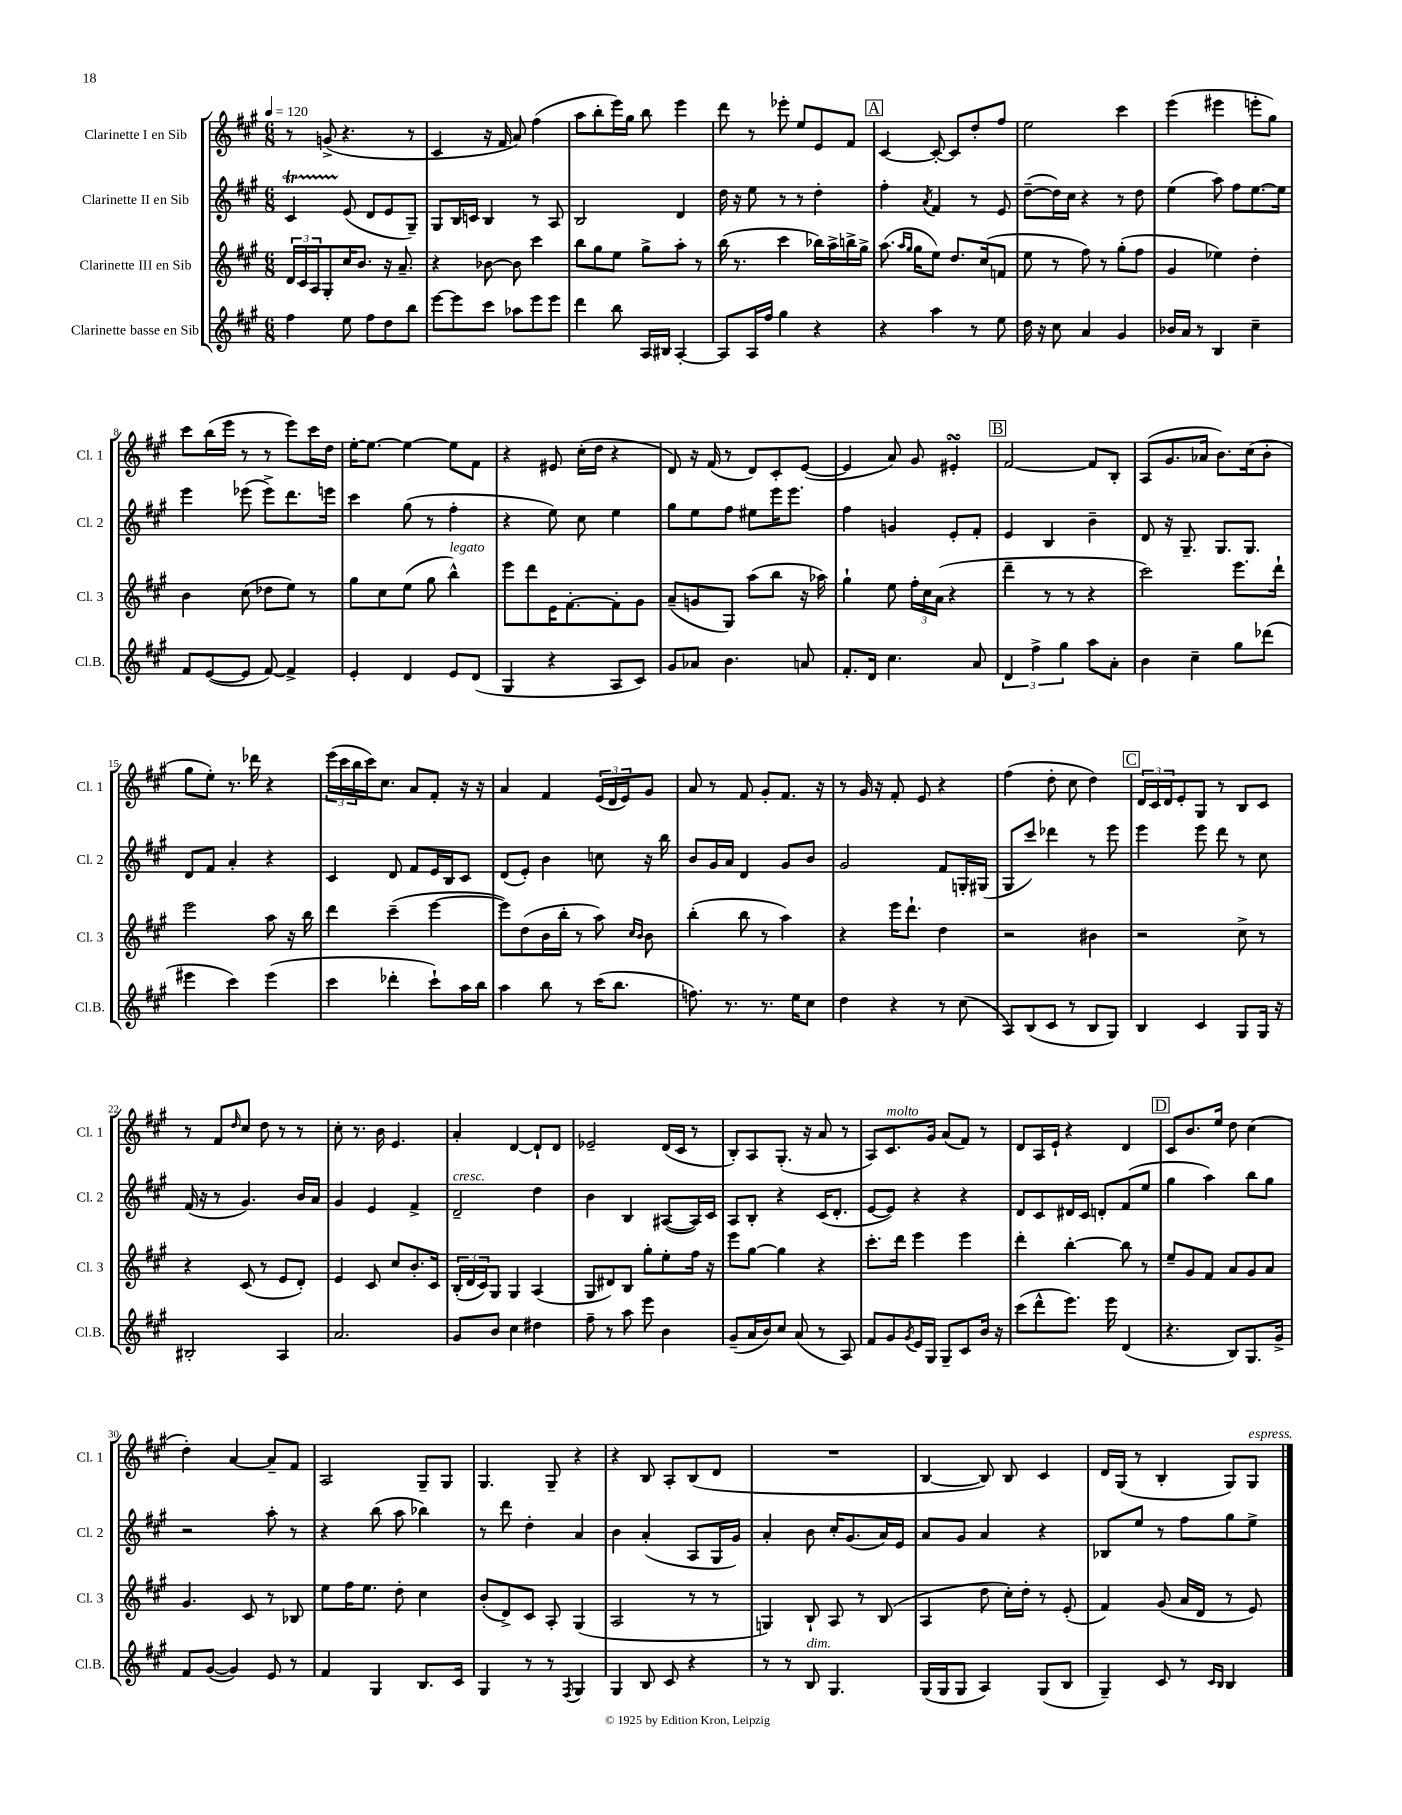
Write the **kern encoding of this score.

**kern	**kern	**kern	**kern
*staff4	*staff3	*staff2	*staff1
*clefG2	*clefG2	*clefG2	*clefG2
*k[f#c#g#]	*k[f#c#g#]	*k[f#c#g#]	*k[f#c#g#]
*M6/8	*M6/8	*M6/8	*M6/8
*MM120	*MM120	*MM120	*MM120
4ff#\	24d/LL	4c#/	8r
.	24c#/	.	.
.	24A/J	.	.
.	8G#'/	.	(8g^/
8ee\	16cc#/K	(8e/	4.r
.	8.b/J	.	.
8ff#\L	.	8d/L	.
8dd\	16r	8e/	.
.	8.a~/	.	.
8bb\J	.	8G#~/J)	8r
=	=	=	=
[8eee\L	4r	8G#/L	4c#/
8eee\]	.	16B/L	.
.	.	16c/JJ	.
8ccc#\J	[8b-\	4B/	16r
.	.	.	16f#/
8aa-\L	8b-\]	.	8a/)
8eee\	4ccc#\	8r	(4ff#\
8eee\J	.	8A/	.
=	=	=	=
4ddd\	8bb\L	2B/	8aa\L
.	8gg#\	.	8bb'\
8bb\	8ee\J	.	16eee\L)
.	.	.	16gg#\JJ
16A/LL	8gg#^\L	.	8bb\
16B#/JJ	.	.	.
[4A'/	8aa'\J	4d/	4eee\
.	8r	.	.
=	=	=	=
8A/]L	(16bb\	16dd\	8ddd\
.	8.r	16r	.
16A/L	.	8ee\	8r
16ff#/JJ	.	.	.
4gg#\	4ccc#\	8r	8eee-'\
.	.	8r	8ee/L
4r	16bb-\LL)	4dd'\	8e/
.	16aa^\	.	.
.	16bb^\	.	8f#/J
.	16gg#^\JJ	.	.
=	=	=	=
4r	(8.aa\	4ff#'\	[4c#/
.	16qqaa/LL	.	.
.	16qqgg#/JJ	.	.
.	16gg#\LK	.	.
.	.	8qa/	.
4aa\	8ee\J)	4f#/	8c#'/_
.	8.dd/L	.	8c#/]L
8r	.	8r	8dd'/
.	(16cc#/k	.	.
8ee\	8f/J	8e/	8ff#/J
=	=	=	=
16dd\	8ee\	([8dd~\L	2ee\
16r	.	.	.
8cc#\	8r	16dd\]L)	.
.	.	16cc#\JJ	.
4a/	8ff#\)	4r	.
.	8r	.	.
4g#/	(8gg#'\L	8r	4ccc#\
.	8ff#\J	8dd\	.
=	=	=	=
16b-/LL	4g#/	(4ee\	(4eee\
16a/JJ	.	.	.
8r	.	.	.
4B/	4ee-\)	8aa\)	4eee#\
.	.	8ff#\L	.
4cc#~\	4dd'\	[8.ee\	8eee'\L
.	.	.	8gg#\J)
.	.	16ee\]Jk	.
=	=	=	=
8f#/L	4b\	4eee\	8ccc#\L
([8e/	.	.	(16bb\L
.	.	.	16eee\JJ
8e/]J	(8cc#\	(8eee-\	8r
[8f#/)	8dd-\L	8eee-^\L)	8r
4f#^/]	8ee\J)	8.ddd\	8eee\L)
.	8r	.	16ccc#\L
.	.	16eee\Jk	16dd\JJ
=	=	=	=
4e'/	8gg#\L	4ccc#\	[16ee'\LK
.	.	.	8.ee\_J
.	8cc#\	.	.
4d/	(8ee\J	(8gg#\	4ee\_
.	8gg#\	8r	.
8e/L	4bb^^\)	4ff#'\	8ee\]L
(8d/J	.	.	8f#\J
=	=	=	=
4G#/	8eee\L	4r	4r
.	8ddd\	.	.
4r	16e\K	8ee\)	8e#/
.	[8.f#'\	.	.
.	.	8cc#\	(16cc#'\LL
.	.	.	16dd\JJ
8A/L	8f#'\]	4ee\	4r
8c#/J)	8g#\J	.	.
=	=	=	=
8g#/L	(8a~/L	8gg#\L	8d/)
8a-/J	8g/	8ee\	16r
.	.	.	(16f#/
4.b\	8G#/J)	8ff#\J	8r
.	(8aa\L	8ee#\L	8d/L)
.	8bb\J	16eee\K	8c#'/
.	.	8.eee\J	.
8a/	16r	.	([8e/J
.	16aa-\)	.	.
=	=	=	=
8.f#'/L	4gg#`\	4ff#\	4e/]
16d/Jk	.	.	.
4.cc#\	8ee\	4g/	8a/)
.	24ff#'\LL	.	8g#/
.	24cc#\	.	.
.	(24a\JJ	.	.
.	4r	8e'/L	4e#'/
8a/	.	8f#'/J	.
=	=	=	=
6d/	4ddd~\	4e/	[2f#/
6ff#^\	.	.	.
.	8r	4B/	.
6gg#\	.	.	.
.	8r	.	.
8aa\L	4r	4b~\	8f#/]L
8a'\J	.	.	8B'/J
=	=	=	=
4b\	2ccc#\)	8d/	(8A/L
.	.	16r	8.g#/
.	.	8.G#~/	.
4cc#~\	.	.	.
.	.	.	16a-/Jk
.	.	8.G#/L	8.b\L)
8gg#\L	8.eee\L	.	.
.	.	8.G#/J	(16cc#\k
(8ddd-\J	.	.	8b'\J
.	16ddd`\Jk	.	.
=	=	=	=
4eee#\	2eee\	8d/L	8gg#\L
.	.	8f#/J	8ee'\J)
4ccc#\)	.	4a'/	8.r
.	.	.	16ddd-\
(4eee#\	8aa\	4r	4r
.	16r	.	.
.	16bb\	.	.
=	=	=	=
4ccc#\	4ddd\	4c#/	(24eee\LL
.	.	.	24ccc#\
.	.	.	24bb\
.	.	.	16ccc#\J)
.	.	.	8.cc#\J
4ddd-'\	(4ccc#~\	8d/	.
.	.	8f#/L	8a/L
8ccc#`\L)	[4eee\	16e/L	8f#'/J
.	.	16B/J	.
16aa\L	.	8c#/J	16r
16bb\JJ	.	.	16r
=	=	=	=
4aa\	8eee\]L)	(8d/L	4a/
.	(8dd\	8e'/J)	.
8bb\	16b\L	4b\	4f#/
.	16bb'\JJ	.	.
8r	8r	.	.
(16ccc#\LK	8aa\)	8cc\	(24e/LL
.	.	.	24d/
8.bb\J	.	.	.
.	.	.	24e/J)
.	16qqcc#/LL	.	.
.	16qqb/JJ	.	.
.	8b\	16r	8g#/J
.	.	16bb\	.
=	=	=	=
8.ff\)	(4bb'\	8b/L	8a/
.	.	16g#/L	8r
8.r	.	16a/JJ	.
.	8bb\	4d/	8f#/
8.r	8r	.	8g#'/L
.	4aa\)	8g#/L	8.f#/J
16ee\LK	.	.	.
8cc#\J	.	8b/J	.
.	.	.	16r
=	=	=	=
4dd\	4r	2g#/	8r
.	.	.	16g#/
.	.	.	16r
4r	16eee\LK	.	8f#'/
.	8.ddd`\J	.	.
.	.	.	8e/
8r	4dd\	8f#/L	4r
(8cc#\	.	16G'/L	.
.	.	(16G#/JJ	.
=	=	=	=
8A/L)	2r	8G#/L	(4ff#\
(8B/	.	8ccc#/J)	.
8c#/J	.	4ddd-\	8dd'\
8r	.	.	8cc#\
8B/L	4b#\	8r	4dd\)
8G#/J)	.	8eee\	.
=	=	=	=
4B/	2r	4eee\	24d/LL
.	.	.	24c#/
.	.	.	24d/J
.	.	.	8e'/
4c#/	.	8eee\	8G#/J
.	.	8ddd\	8r
8G#/L	8cc#^\	8r	8B/L
16G#/Jk	8r	8cc#\	8c#/J
16r	.	.	.
=	=	=	=
2B#'/	4r	(16f#/	8r
.	.	16r	.
.	.	8r	8f#/L
.	.	.	16qqdd/
.	(8c#/	4.g#/)	8cc#/J
.	8r	.	8dd\
4A/	8e/L	.	8r
.	8d'/J)	16b/LL	8r
.	.	16a/JJ	.
=	=	=	=
2.a/	4e/	4g#/	8cc#'\
.	.	.	8.r
.	8c#/	4e/	.
.	.	.	16b\
.	8cc#/L	.	4.e/
.	8.b'/	4f#^/	.
.	16c#/Jk	.	.
=	=	=	=
8g#/L	(24B'/LL	2d~/	4a'/
.	24d/	.	.
.	24c#/J)	.	.
8b/J	8G#/J	.	.
4cc#\	4G#/	.	[4d/
4dd#\	(4A/	4dd\	8d`/]L
.	.	.	8d/J
=	=	=	=
8ff#~\	8G#/L	4b\	2e-~/
8r	8d#/)	.	.
8aa\	8B/J	4B/	.
8eee\	8gg#'\L	.	.
4b\	8ee'\	([8A#/L	(16d/LL
.	.	.	16c#/JJ
.	16ff#\Jk	16A#/]L)	8r
.	16r	16c#/JJ	.
=	=	=	=
(8g#~/L	8eee\L	8A/L	8B'/L)
16a/L	[8gg#\J	8B'/J	8A/
16b/J)	.	.	.
8cc#/J	4gg#\]	4r	(8.G#'/J
(8a/	.	.	.
.	.	.	16r
8r	4r	(16c#/LK	8a/
.	.	8.d'/J	.
8A/)	.	.	8r
=	=	=	=
8f#/L	8.ccc#'\L	[8e/L	8A/L)
8g#/	.	8e/]J)	8.c#/
.	16ddd\Jk	.	.
8qg#/	.	.	.
16e/L	4eee\	4r	.
16G#/JJ	.	.	16g#/Jk
8G#~/L	.	.	(8a/L
8c#/	4eee\	4r	8f#/J)
16b/Jk	.	.	8r
16r	.	.	.
=	=	=	=
(8ccc#\L	4ddd'\	8d/L	8d/L
8ddd^^\	.	8c#/	16A/L
.	.	.	16e`/JJ
8.eee\J)	[4bb'\	16d#/L	4r
.	.	16c#/JJ	.
.	.	8d'/L	.
16eee\	.	.	.
(4d/	8bb\]	(8f#/	4d/
.	8r	8ee/J	.
=	=	=	=
4.r	8ee~/L	4gg#\	8c#/L
.	8g#/	.	8.b/
.	8f#/J	4aa\)	.
.	.	.	16ee/Jk
8B/L)	8a/L	.	8dd\
8.G#/	8g#/	8bb\L	(4cc#\
.	8a/J	8gg#\J	.
16g#^/Jk	.	.	.
=	=	=	=
8f#/L	4.g#/	2r	4dd'\)
([8g#/J	.	.	.
4g#/])	.	.	[4a/
.	8c#/	.	.
8e/	8r	8aa'\	8a~/]L
8r	8B-/	8r	8f#/J
=	=	=	=
4f#/	8ee\L	4r	2A/
.	16ff#\K	.	.
.	8.ee\J	.	.
4G#/	.	(8bb\	.
.	8dd'\	8aa\	.
8.B/L	4cc#\	4bb-\)	8G#~/L
.	.	.	8G#/J
16c#/Jk	.	.	.
=	=	=	=
4G#/	(8b'/L	8r	4.G#/
.	8d^/)	8ddd\	.
8r	8c#/J	4dd'\	.
8r	8A'/	.	8G#~/
8qF#/	.	.	.
4G#/	(4G#/	4a/	4r
=	=	=	=
4G#/	2A/	4b\	4r
8B/	.	(4a'/	8B/
8c#/	.	.	8A'/L
4r	8r	8A/L	(8B/
.	8r	16G#/L	8d/J
.	.	16g#/JJ)	.
=	=	=	=
8r	4G/)	4a'/	2.r
8r	.	.	.
8B/	8B`/	8b\	.
4.G#/	8A/	16cc#'/LK	.
.	.	(8.g#/	.
.	8r	.	.
.	(8B/	16a/L)	.
.	.	16e/JJ	.
=	=	=	=
(16G#/LL	4A/	8a/L	[4B/
16G#/J	.	.	.
8G#/J	.	8g#/J	.
4A/)	8dd\	4a/	8B/])
.	16cc#'\LL)	.	8B/
.	16dd'\JJ	.	.
(8G#/L	8r	4r	4c#/
8B/J	(8e'/	.	.
=	=	=	=
4G#~/)	4f#/)	8B-/L	16d/LL
.	.	.	(16G#/JJ
.	.	8ee/J	8r
8c#/	(8g#/	8r	4B'/
8r	16a/LL	8ff#\L	.
.	16d/JJ	.	.
16qqc#/LL	.	.	.
16qqB/JJ	.	.	.
4B/	8r	8gg#\	8G#/L)
.	8e/)	8ee^\J	8G#/J
==	==	==	==
*-	*-	*-	*-
